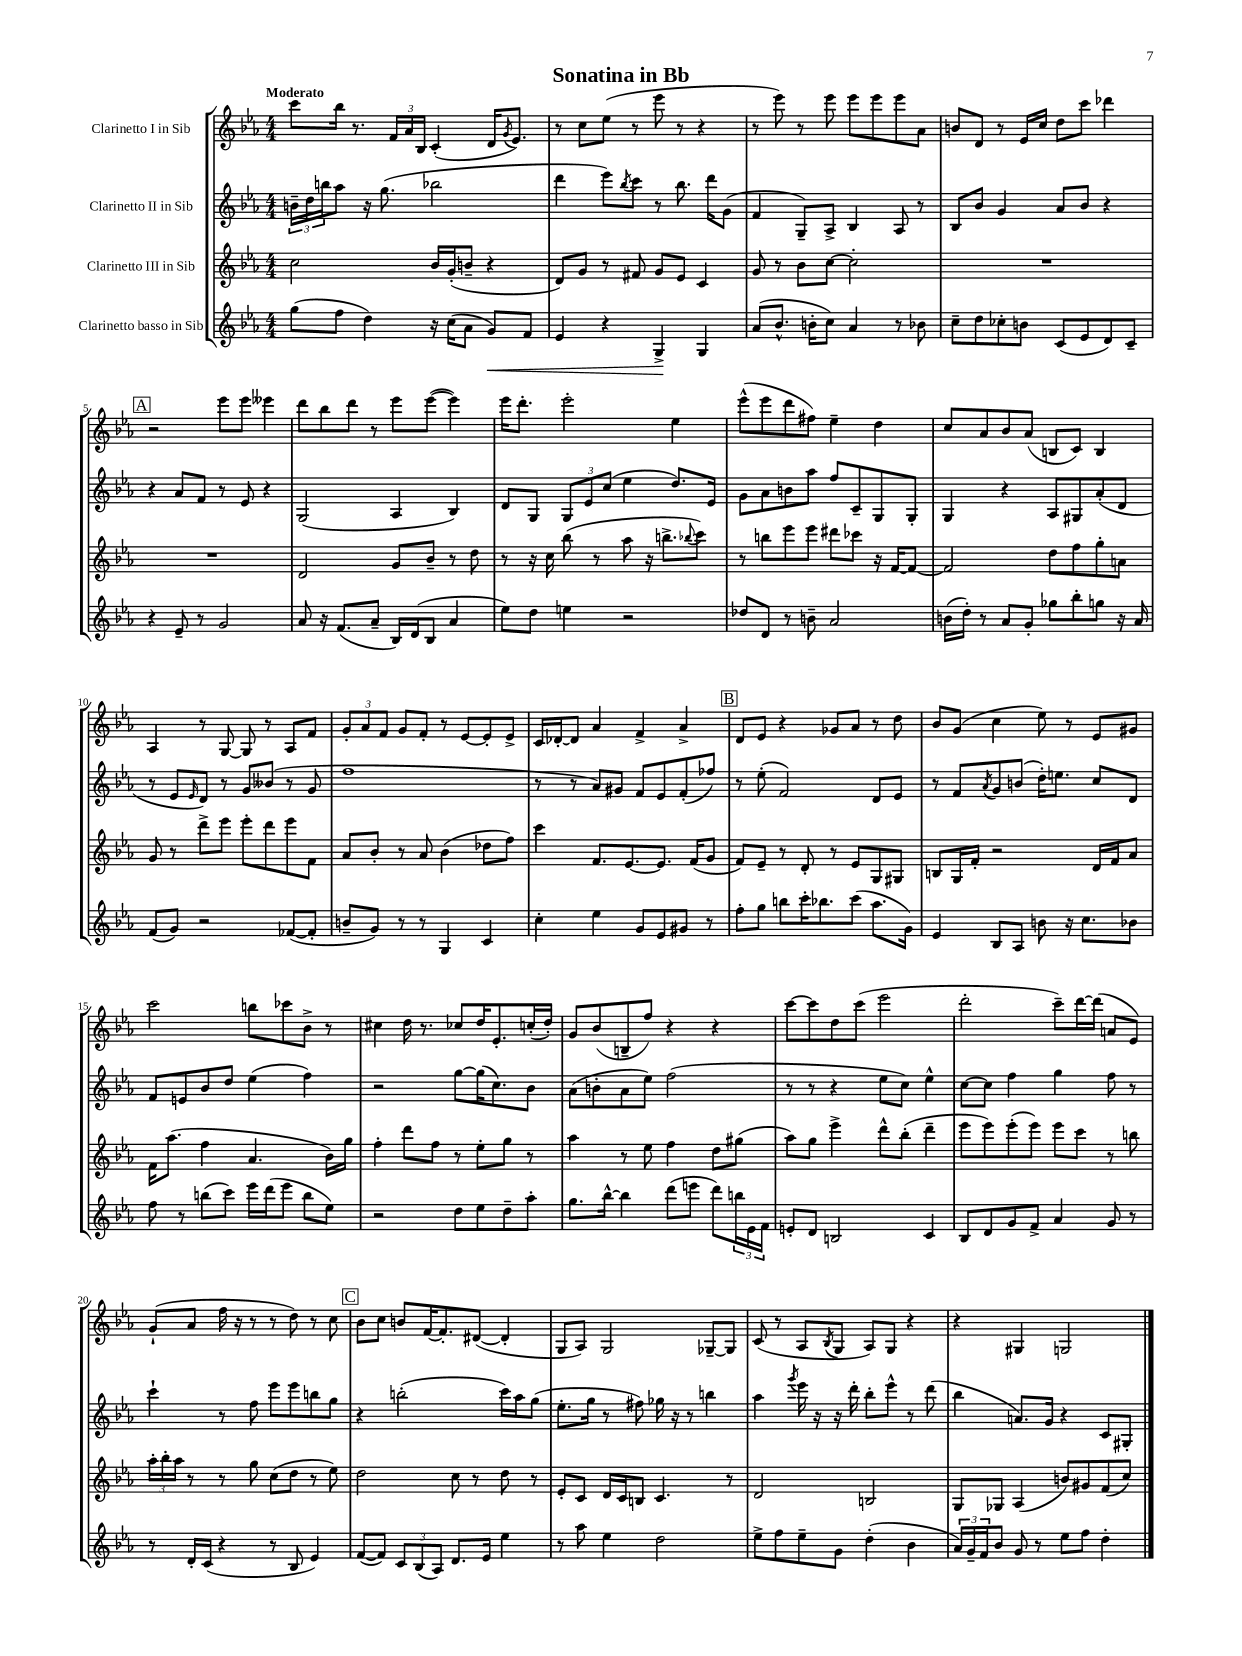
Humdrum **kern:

**kern	**kern	**kern	**kern
*staff4	*staff3	*staff2	*staff1
*clefG2	*clefG2	*clefG2	*clefG2
*k[b-e-a-]	*k[b-e-a-]	*k[b-e-a-]	*k[b-e-a-]
*M4/4	*M4/4	*M4/4	*M4/4
(8gg	2cc	24b~	8ccc
.	.	24dd	.
.	.	24bb	.
8ff	.	8aa-	16bb-
.	.	.	8.r
4dd)	.	16r	.
.	.	(8.gg	.
.	.	.	24f
.	.	.	24a-
.	.	.	24B-
16r	16b-	2bb-	(4c'
(16cc	(16g'	.	.
8a-	8b~	.	.
8g)	4r	.	16d
.	.	.	8qg
.	.	.	8.e-)
8f	.	.	.
=	=	=	=
4e-	8d)	4ddd	8r
.	8g	.	8cc
4r	8r	8eee-)	(8ee-
.	.	8qbb-	.
.	8f#	8ccc	8r
4G^	8g	8r	8eee-
.	8e-	8.bb-	8r
4G	4c	.	4r
.	.	16ddd	.
.	.	(8g	.
=	=	=	=
(8a-	8g	4f	8r
8.b-^^	8r	.	8eee-)
.	8b-	8G~)	8r
16b'	.	.	.
8cc)	[8cc	8A-^	8eee-
4a-	2cc']	4B-	8eee-
.	.	.	8eee-
8r	.	8A-	8eee-
8b-	.	8r	8a-
=	=	=	=
8cc~	1r	8B-	8b
8dd	.	8b-	8d
8cc-'	.	4g	8r
8b	.	.	16e-
.	.	.	16cc
(8c	.	8a-	8dd
8e-	.	8b-	8ccc
8d)	.	4r	4ddd-
8c~	.	.	.
=	=	=	=
4r	1r	4r	2r
8e-~	.	8a-	.
8r	.	8f	.
2g	.	8r	8eee-
.	.	8e-	8eee-
.	.	4r	4eee--
=	=	=	=
8a-	2d	(2G	8ddd
16r	.	.	8bb-
(8.f	.	.	.
.	.	.	8ddd
8a-~	.	.	8r
16B-)	8g	4A-	8eee-
(16d	.	.	.
8B-	8b-~	.	([8eee-
4a-	8r	4B-)	4eee-])
.	8dd	.	.
=	=	=	=
8ee-)	8r	8d	16eee-
.	.	.	8.ddd'
8dd	16r	8G	.
.	16cc	.	.
4ee	(8bb-	12G	2eee-'
.	.	12e-	.
.	8r	.	.
.	.	(12cc	.
2r	8aa-	4ee-	.
.	16r	.	.
.	8.bb^	.	.
.	.	8.dd)	4ee-
.	8qqbb-	.	.
.	8ccc)	.	.
.	.	16e-	.
=	=	=	=
8dd-	8r	8g	(8eee-^^
8d	8bb	8a-	8eee-
8r	8eee-	8b	8ddd
8b~	8eee-	8aa-	8ff#)
2a-	8ddd#	8ff	4ee-~
.	8ccc-	8c~	.
.	16r	8G	4dd
.	[16f	.	.
.	8f_	8G'	.
=	=	=	=
(16b	2f]	4G	8cc
16dd')	.	.	.
8r	.	.	8a-
8a-	.	4r	8b-
8g'	.	.	(8a-
8gg-	8dd	8A-	8B
8bb-'	8ff	8G#	8c)
8gg	8gg'	(8a-'	4B
16r	8a	8d	.
16a-	.	.	.
=	=	=	=
(8f	8g	8r	4A-
8g)	8r	8e-	.
.	.	16qqe-	.
2r	8ddd^	8d)	8r
.	8eee-	8r	[8G
.	8eee-'	8g	8G]
.	8ddd	(8b--	8r
([8f-	8eee-	8r	8A-
8f-']	8f	8g	8f
=	=	=	=
8b~	8a-	1ff	12g'
.	.	.	12a-
8g)	8b-'	.	.
.	.	.	12f
8r	8r	.	8g
8r	8a-	.	8f'
4G	(4b-	.	8r
.	.	.	[8e-
4c	8dd-	.	8e-']
.	8ff)	.	8e-^
=	=	=	=
4cc'	4ccc	8r	16c
.	.	.	[16d-'
.	.	8r	8d-]
4ee-	8.f	8a-)	4a-
.	.	8g#	.
.	[8.e-	.	.
8g	.	8f	4f^
8e-	8.e-]	8e-	.
8g#	.	(8f'	4a-^
.	(16f	.	.
8r	8g	8ff-)	.
=	=	=	=
8ff'	8f)	8r	8d
8gg	8e-~	(8ee-'	8e-
8bb	8r	2f)	4r
16ccc'	8d'	.	.
8.bb-	.	.	.
.	8r	.	8g-
(8ccc	8e-	.	8a-
8.aa-	8G	8d	8r
.	8G#	8e-	8dd
16g)	.	.	.
=	=	=	=
4e-	8B	8r	8b-
.	16G	8f	(8g
.	16f'	.	.
.	.	8qa-	.
8B-	2r	8g	4cc
8A-	.	(8b	.
8b	.	16dd')	8ee-)
.	.	8.ee	.
16r	.	.	8r
8.cc	.	.	.
.	16d	8cc	8e-
.	16f	.	.
8b-	8a-	8d	8g#
=	=	=	=
8ff	16f	8f	2ccc
.	(8.aa-	.	.
8r	.	8e	.
(8bb	4ff	8b-	.
8ccc)	.	8dd	.
16eee-	4.a-	(4ee-	8bb
(16ddd	.	.	.
8eee-	.	.	8ccc-
8bb	.	4ff)	8b-^
8ee-)	16b-)	.	8r
.	16gg	.	.
=	=	=	=
2r	4ff'	2r	4cc#
.	8ddd	.	16dd
.	.	.	8.r
.	8ff	.	.
8dd	8r	[8gg	8cc-
8ee-	8ee-'	(16gg]	16dd
.	.	8.cc)	8.e-'
8dd~	8gg	.	.
8aa-'	8r	8b-	(16cc'
.	.	.	16dd')
=	=	=	=
8.gg	4aa-	(8a-	8g
.	.	8b'	(8b-
[16bb-^^	.	.	.
4bb-]	8r	8a-	8B~
.	8ee-	8ee-)	8ff)
(8ddd	4ff	(2ff	4r
8eee	.	.	.
8ddd)	8dd	.	4r
24bb	(8gg#	.	.
24e-	.	.	.
24f	.	.	.
=	=	=	=
8e'	8aa-)	8r	[8ccc
8d	8gg	8r	8ccc]
2B	4eee-^	4r	8dd
.	.	.	(8ccc
.	8ddd^^	8ee-	2eee-
.	(8bb-'	8cc)	.
4c	4ddd~	4ee-^^	.
=	=	=	=
8B-	8eee-	[8cc	2ddd'
8d	8eee-)	8cc]	.
8g	(8eee-'	4ff	.
8f^	8eee-)	.	.
4a-	8eee-	4gg	8ccc~)
.	8ccc	.	[16ddd
.	.	.	(16ddd]
8g	8r	8ff	8a
8r	8bb	8r	8e-)
=	=	=	=
8r	24aa-'	4ccc`	(8g`
.	24bb-'	.	.
.	24aa-	.	.
16d'	8r	.	8a-
(16c	.	.	.
4r	8r	8r	16ff
.	.	.	16r
.	8gg	8ff	8r
8r	(8cc	8eee-	8r
8B-	8dd	8eee-	8dd)
4e-)	8r	8bb	8r
.	8ee-)	8gg	8cc
=	=	=	=
([8f	2dd	4r	8b-
8f])	.	.	8cc
12c	.	(2bb'	8b
(12B-	.	.	.
.	.	.	[16f
12A-)	.	.	.
.	.	.	8.f']
8.d	8cc	.	.
.	8r	.	([8d#
16e-	.	.	.
4ee-	8dd	16ccc)	4d#']
.	.	16aa-	.
.	8r	(8gg	.
=	=	=	=
8r	8e-'	8.ee-'	8G
8aa-	8c	.	8A-)
.	.	16gg	.
4ee-	16d	8r	2G
.	16c	.	.
.	8B	8ff#)	.
2dd	4.c	16gg-	.
.	.	16r	.
.	.	8r	.
.	.	4bb	[8G-~
.	8r	.	8G-]
=	=	=	=
8ee-^	2d	4aa-	(8c
8ff	.	.	8r
.	.	8qggg	.
8ee-~	.	16eee-	8A-
.	.	16r	.
.	.	.	8qB-
8g	.	16r	8G
.	.	16ddd'	.
(4dd'	2B	8bb-'	8A-)
.	.	8eee-^^	8G
4b-	.	8r	4r
.	.	(8ddd	.
=	=	=	=
24a-)	8G	4bb-	4r
24g~	.	.	.
24f	.	.	.
8b-	8G-	.	.
8g	(4A-	8.a)	4G#
8r	.	.	.
.	.	16g	.
8ee-	8b)	4r	2G
8ff	8g#	.	.
4dd'	(8f	8c	.
.	8cc)	8G#'	.
==	==	==	==
*-	*-	*-	*-
